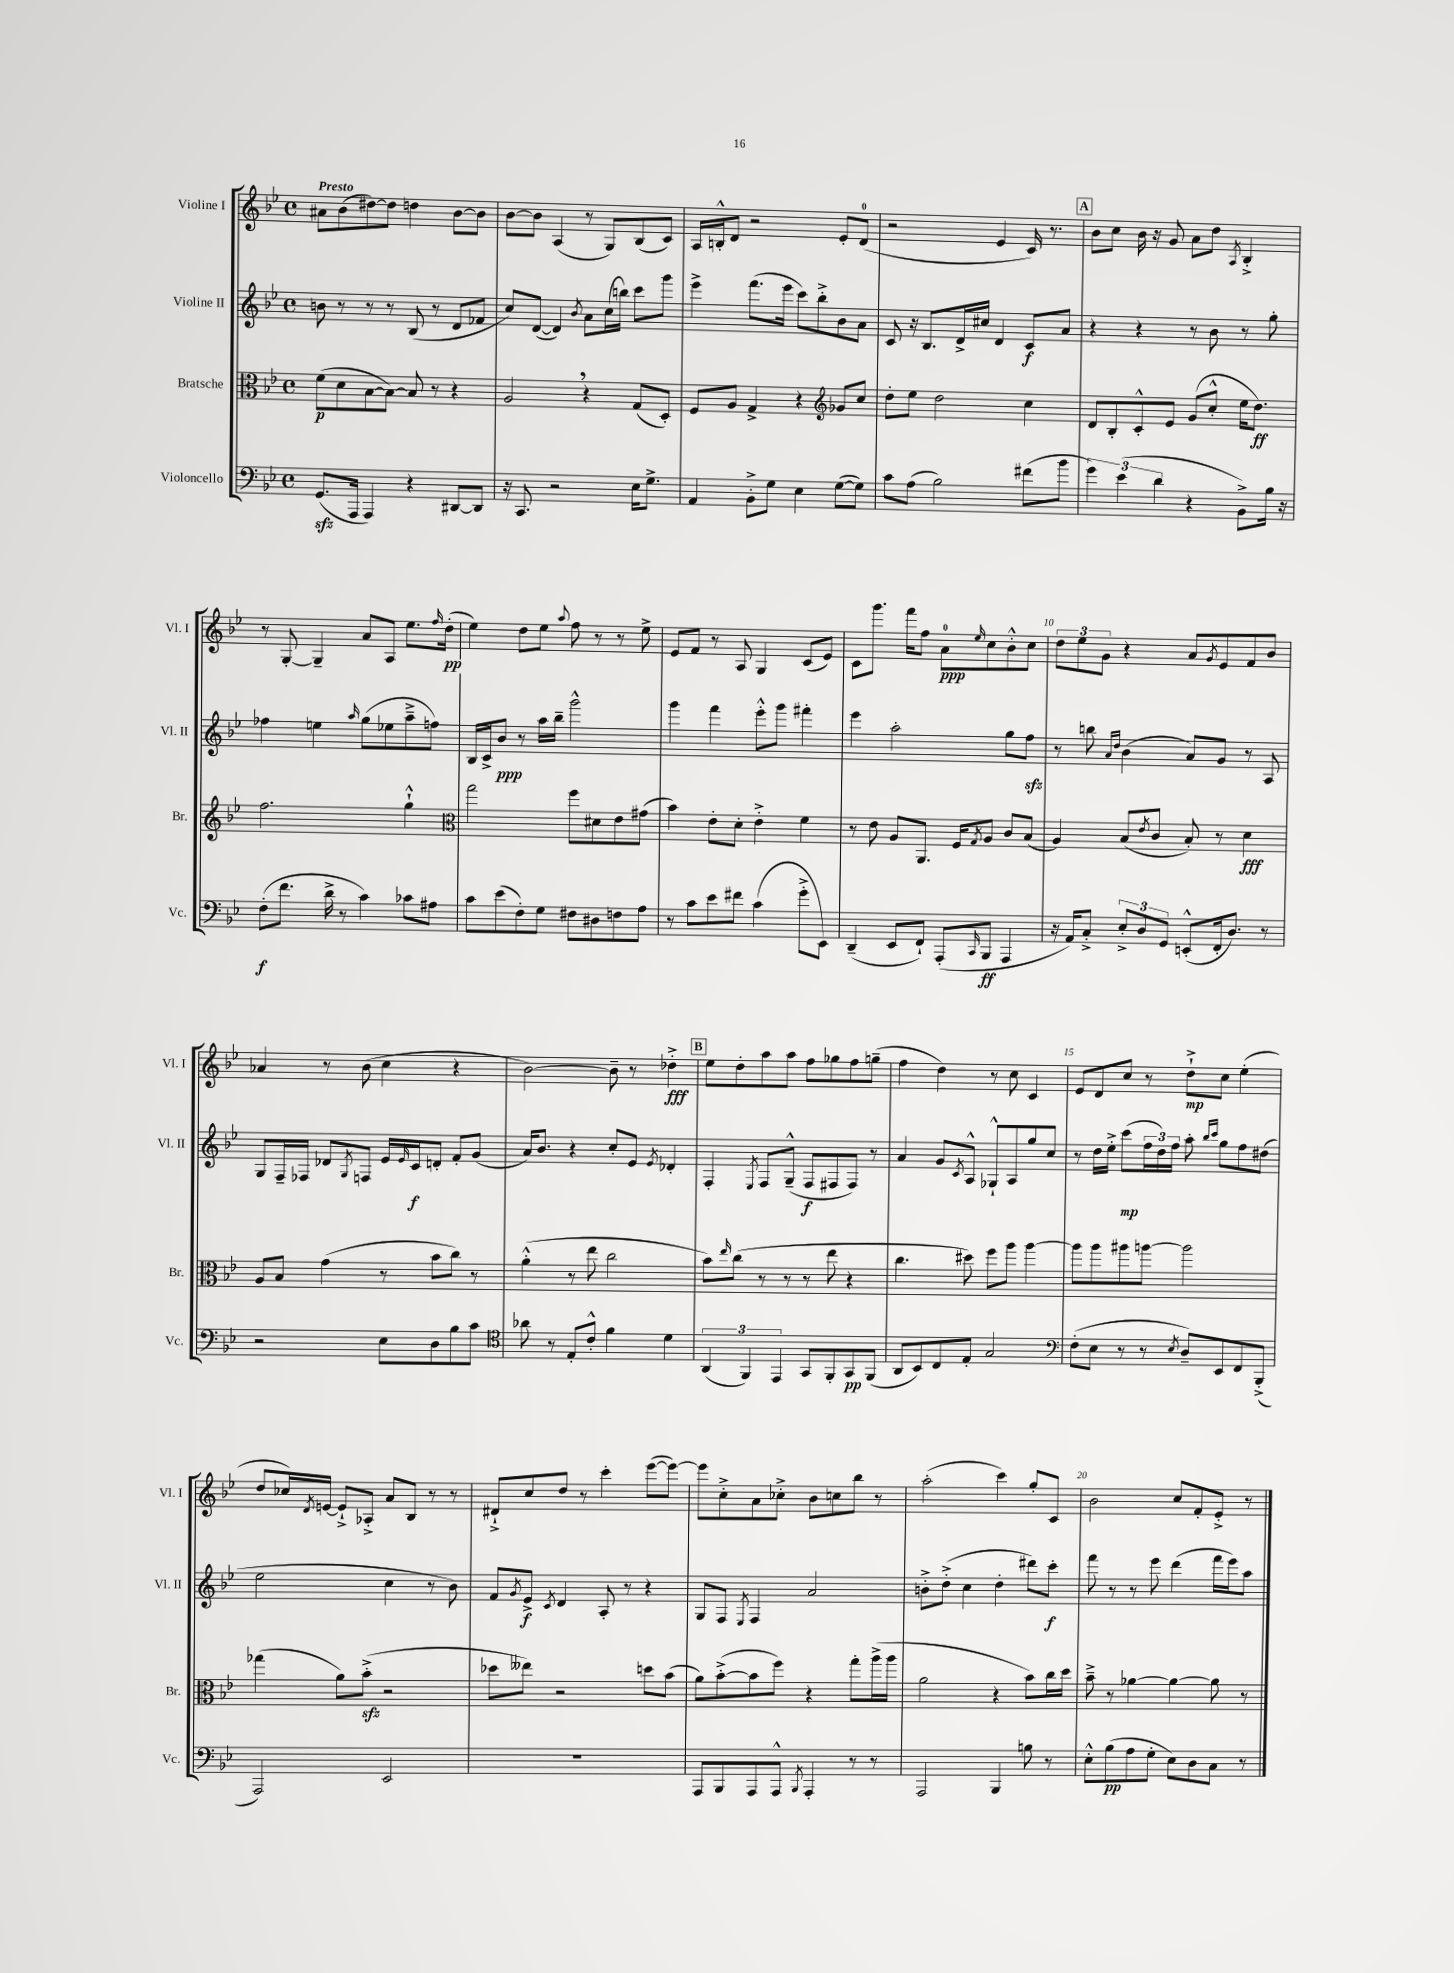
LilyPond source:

<<
\new StaffGroup <<
\new Staff = "s0" \with { instrumentName = "Violine I" shortInstrumentName = "Vl. I" } {
    \clef treble \key bes \major \defaultTimeSignature \time 4/4 \tempo "Presto"
    ais'8 bes'8( dis''8~) dis''8 d''4 bes'8~ bes'8 |
    bes'8~ bes'8 a4( r8 g8) bes8( c'8) |
    a16 b16-.-^ d'8 r2 ees'8-. d'8-0( |
    r2 ees'4 c'16) r8. |
    \mark \markup { \box "A" } bes'8 c''8 bes'16 r16 g'8 a'8 d''8 \acciaccatura { a8 } bes4-.-> |
    r8 g8~-. g4-- a'8 a8 ees''8. \grace { f''16 } d''16-.\pp( |
    ees''4) d''8 ees''8 \appoggiatura { a''8 } f''8 r8 r8 ees''8-> |
    ees'8 f'8 r8 a8 g4 c'8( ees'8) |
    c'8 g'''8. f'''16 f''8 a'8-0\ppp \grace { ees''16 } c''8 bes'8-.-^ c''8 |
    \tuplet 3/2 { d''8 ees''8 g'8 } r4 a'8 \acciaccatura { g'8 } ees'8 f'8 bes'8 |
    aes'4 r8 bes'8( c''4 r4 |
    bes'2~) bes'8-- r8 des''4-.->\fff |
    \mark \markup { \box "B" } ees''8 d''8-. a''8 a''8 f''8 ges''8 f''8 g''8--( |
    f''4 d''4) r8 c''8 c'4 |
    ees'8 d'8 c''8 r8 d''8-!->\mp c''8 ees''4-.( |
    d''8 ces''16) \acciaccatura { d'8 } e'16~ e'8-!-> aes8-.-> a'8 bes8 r8 r8 |
    dis'8-!-> c''8 d''8 r8 c'''4-. ees'''8~( ees'''8~) |
    ees'''8 c''8-.-> a'8 ces''8-.-> bes'8 c''8 bes''8 r8 |
    a''2-.( c'''4) g''8-. c'8 |
    bes'2 c''8 f'8-. ees'8-.-> r8 \bar "|." |
}
\new Staff = "s1" \with { instrumentName = "Violine II" shortInstrumentName = "Vl. II" } {
    \clef treble \key bes \major \defaultTimeSignature \time 4/4
    b'8 r8 r8 r8 bes8( r8 d'8 fes'8 |
    c''8) d'8~( d'4) \acciaccatura { bes'8 } a'8 c''16( b''16) c'''8 g'''8 |
    ees'''4-> f'''8.( ees'''16 c'''8) bes''8-.-> bes'8 a'8 |
    c'8 r16 bes8. d'16-> cis''16 d'4 c'8\f a'8 |
    \mark \markup { \box "A" } r4 r4 r8 bes'8 r8 g''8-. |
    fes''4 e''4 \grace { a''16 } g''8( ees''8 a''8---> f''8) |
    bes16 c'16-> bes'8\ppp r8 a''16 bes''16-- g'''2-^ |
    g'''4 f'''4 ees'''8-.-^ g'''8 fis'''4-. |
    ees'''4 a''2-. g''8 f''8\sfz |
    r8 b''8 \grace { a'16 d''16 } bes'4( a'8) g'8 r8 a8 |
    g8 f16-- fes16 des'8 \acciaccatura { g8 } f8 ees'16 \grace { ees'16 } c'16\f d'8-. f'8-. g'8( |
    a'16) bes'8. r4 c''8-. ees'8 \acciaccatura { ees'8 } des'4-. |
    \mark \markup { \box "B" } f4-. \acciaccatura { ees8 } f8 g8---^( f8\f fis8 fis8) r8 |
    a'4 g'8 \acciaccatura { c'8 } a8-^ ges8-!-^ a8 g''8 c''8 |
    r8 d''16 ees''16-.-> c'''8\mp( \tuplet 3/2 { f''16 d''16) f''16 } a''8-. \grace { bes''16 c'''16 } g''8 f''8 dis''8( |
    ees''2 c''4 r8 bes'8) |
    f'8 \acciaccatura { g'8 } ees'8->\f \acciaccatura { c'8 } d'4 a8-. r8 r4 |
    g8 f8 \acciaccatura { ees8 } f4 a'2 |
    b'8-.-> d''8-.->( c''4 d''4-. dis'''8) c'''8-.\f |
    f'''8 r8 r8 ees'''8 d'''4( f'''16 ees'''16) a''8 \bar "|." |
}
\new Staff = "s2" \with { instrumentName = "Bratsche" shortInstrumentName = "Br." } {
    \clef alto \key bes \major \defaultTimeSignature \time 4/4
    f'8\p( d'8 bes8~ bes8~) bes8 r8 r4 |
    a2 \breathe r4 g8( d8-.) |
    f8 a8 g4-> r4 \clef treble ges'8 c''8 |
    d''8-. ees''8 d''2 c''4 |
    \mark \markup { \box "A" } d'8 bes8-. c'8-.-^ ees'8 g'8( c''8-.-^ ees''16 d''8.\ff) |
    f''2. g''4-!-^ |
    \clef alto g''2 f''8 dis'8 ees'8 gis'8( |
    bes'4) ees'8-. d'8-. ees'4-.-> f'4 |
    r8 ees'8 a8 a,8. f16 \acciaccatura { g8 } a8 c'8 bes8( |
    a4) bes8( \acciaccatura { ees'8 } c'8 bes8-.) r8 d'4\fff |
    a8 bes8 g'4( r8 bes'8 c''8) r8 |
    a'4-.-^( r8 ees''8 c''2 |
    \mark \markup { \box "B" } bes'8) \grace { ees''16 } c''8( r8 r8 r8 ees''8 r4 |
    c''4. dis''8) f''8 a''8 a''4~ |
    a''8 a''8 ais''8 a''8~ a''2 |
    ges''4( a'8) bes'8-.->\sfz( r2 |
    des''8 eeses''8) r2 d''8 bes'8( |
    a'8) bes'8~-.->( bes'8 f''8) r4 g''8-. a''16->( a''16 |
    a'2 r4 bes'8) c''16 d''16 |
    bes'8---> r8 aes'4~ aes'4~ aes'8 r8 \bar "|." |
}
\new Staff = "s3" \with { instrumentName = "Violoncello" shortInstrumentName = "Vc." } {
    \clef bass \key bes \major \defaultTimeSignature \time 4/4
    g,8.\sfz( a,,16 a,,4) r4 dis,8~ dis,8 |
    r16 c,8. r2 ees16 g8.-> |
    a,4 bes,8-.-> g8 ees4 g8~( g8) |
    c'8 a8( bes2) fis'8( bes'8 |
    \mark \markup { \box "A" } \tuplet 3/2 { g'4) ees'4( d'4 } r4 bes,8->) bes16 r16 |
    f8-.\f( f'8. d'16-> r8 c'4) ces'8 ais8 |
    c'8 ees'8( f8-.) g8 fis8 dis8 f8 a8 |
    r8 c'8 ees'8 fis'8 c'4( g'8-.-> ees,8) |
    d,4--( ees,8 f,8-!) a,,8-.( \grace { c,16 } bes,,8\ff a,,4 |
    r16 a,16) c8-.-> \tuplet 3/2 { ees8-.-> d8 g,8 } e,8-.-^( f,16-. d8.) r8 |
    r2 ees8 d8 bes8 c'8 |
    \clef tenor aes'8 r8 ees8-. c'8-.-^ f'4 d'4 |
    \mark \markup { \box "B" } \tuplet 3/2 { a,4( f,4) ees,4 } g,8 f,8-. g,8\pp f,8( |
    a,8 bes,8) c8 ees8-. g2 |
    \clef bass f8-.( ees8 r8 r8 \acciaccatura { ees8 } d8--) ees,8 f,8 bes,,8-.->( |
    a,,2) ees,2 |
    R1 |
    a,,8 bes,,8 a,,8 a,,8-^ \acciaccatura { bes,,8 } a,,4-. r8 r8 |
    a,,2 bes,,4 b8 r8 |
    ees8-.-^ bes8\pp( a8 g8-. ees8) d8 c8 r8 \bar "|." |
}
>>
>>
\layout { \context { \Score \override BarNumber.break-visibility = ##(#f #t #t) barNumberVisibility = #(every-nth-bar-number-visible 5) } }
